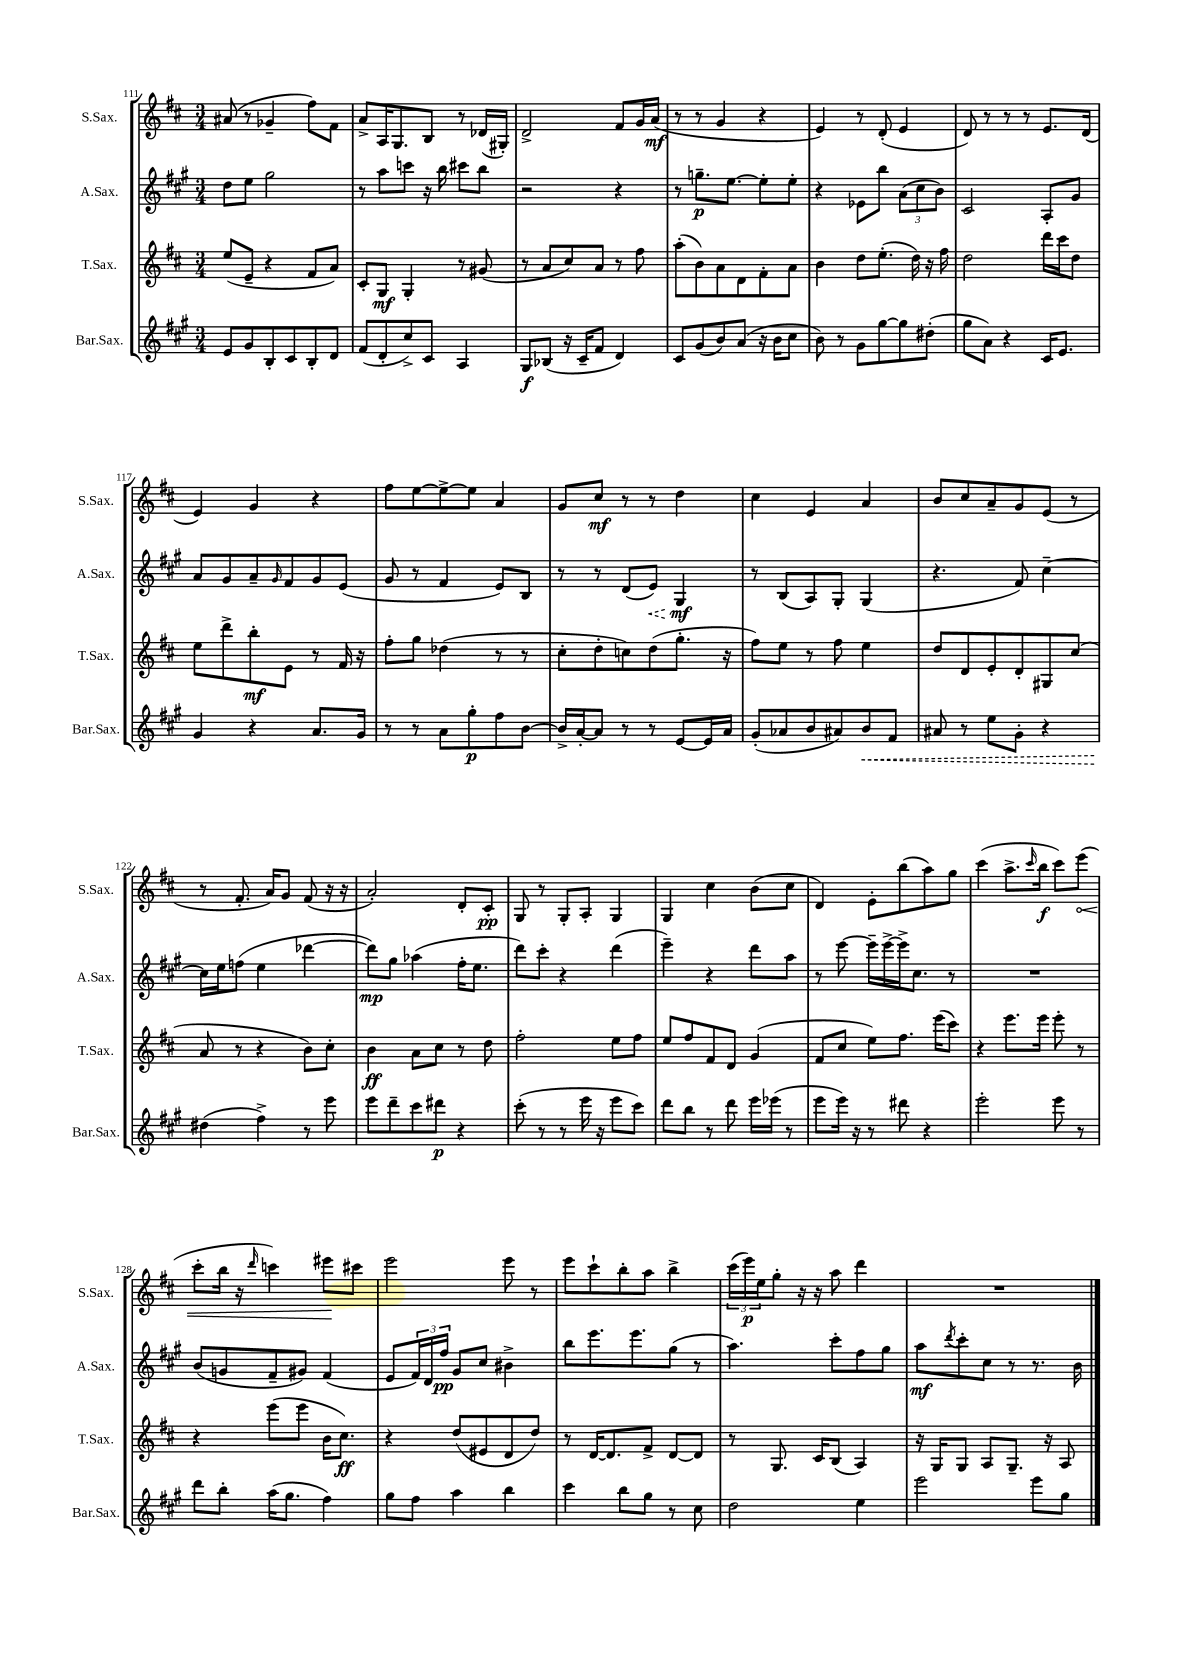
<<
\new StaffGroup <<
\new Staff = "s0" \with { instrumentName = "S.Sax." shortInstrumentName = "S.Sax." } {
    \clef treble \key d \major \numericTimeSignature \time 3/4
    ais'8( r8 ges'4-- fis''8) fis'8 |
    a'8-> a16 g8. b8 r8 des'16( gis16-.) |
    d'2-> fis'8 g'16 a'16\mf( |
    r8 r8 g'4 r4 |
    e'4) r8 d'8-.( e'4 |
    d'8) r8 r8 r8 e'8. d'16( |
    e'4) g'4 r4 |
    fis''8 e''8~ e''8~-> e''8 a'4 |
    g'8 cis''8\mf r8 r8 d''4 |
    cis''4 e'4 a'4 |
    b'8 cis''8 a'8-- g'8 e'8( r8 |
    r8 fis'8.-. a'16) g'8 fis'8( r16 r16 |
    a'2-.) d'8-. cis'8-.\pp |
    g8 r8 g8-. a8-. g4 |
    g4 cis''4 b'8( cis''8 |
    d'4) e'8-. b''8( a''8) g''8 |
    cis'''4( a''8.-> \grace { cis'''16 } b''16\f cis'''8) \once \override Hairpin.circled-tip = ##t e'''8\<( |
    cis'''8-. b''16 r16 \grace { d'''16 } c'''4) eis'''8\! cis'''8 |
    e'''2 e'''8 r8 |
    e'''8 cis'''8-! b''8-. a''8 b''4-> |
    \tuplet 3/2 { cis'''16( e'''16\p) e''16 } g''8-. r16 r16 a''8 d'''4 |
    R2. \bar "|." |
}
\new Staff = "s1" \with { instrumentName = "A.Sax." shortInstrumentName = "A.Sax." } {
    \clef treble \key a \major \numericTimeSignature \time 3/4
    d''8 e''8 gis''2 |
    r8 a''8 c'''8 r16 b''16 cis'''8 b''8 |
    r2 r4 |
    r8 g''8.--\p e''8.~ e''8-. e''8-. |
    r4 ees'8 b''8 \tuplet 3/2 { a'8( cis''8 b'8) } |
    cis'2 a8-. gis'8 |
    a'8 gis'8 a'8-- \grace { gis'16 } fis'8 gis'8 e'8( |
    gis'8 r8 fis'4 e'8) b8 |
    r8 r8 d'8( \once \override Hairpin.style = #'dashed-line e'8\<) gis4\mf\! |
    r8 b8( a8) gis8-. gis4( |
    r4. fis'8) cis''4~-- |
    cis''16 e''16 f''8( e''4 des'''4~ |
    des'''8\mp) gis''8 aes''4( fis''16-. e''8. |
    d'''8) cis'''8-. r4 d'''4( |
    e'''4--) r4 d'''8 a''8 |
    r8 e'''8~ e'''16-- e'''16~-> e'''16-> cis''8. r8 |
    R2. |
    b'8( g'8 fis'8-- gis'8) fis'4( |
    e'8 \tuplet 3/2 { fis'16) d'16 fis''16\pp } gis'8 cis''8 bis'4-> |
    b''8 e'''8. e'''8. gis''8( r8 |
    a''4.) cis'''8-. fis''8 gis''8 |
    a''8\mf \acciaccatura { d'''8 } cis'''8-. cis''8 r8 r8. b'16 \bar "|." |
}
\new Staff = "s2" \with { instrumentName = "T.Sax." shortInstrumentName = "T.Sax." } {
    \clef treble \key d \major \numericTimeSignature \time 3/4
    e''8( e'8-- r4 fis'8 a'8) |
    cis'8-. g8\mf g4-. r8 gis'8( |
    r8 a'8 cis''8) a'8 r8 fis''8 |
    a''8-.( b'8) a'8 d'8 fis'8-. a'8 |
    b'4 d''8 e''8.-.( d''16) r16 fis''16 |
    d''2 d'''16 cis'''16 d''8 |
    e''8 d'''8-> b''8-.\mf e'8 r8 fis'16 r16 |
    fis''8-. g''8 des''4( r8 r8 |
    cis''8-. d''8-. c''8) d''8( g''8.-. r16 |
    fis''8) e''8 r8 fis''8 e''4 |
    d''8 d'8 e'8-. d'8-. gis8 cis''8( |
    a'8 r8 r4 b'8) cis''8-. |
    b'4\ff a'8 cis''8 r8 d''8 |
    fis''2-. e''8 fis''8 |
    e''8 fis''8 fis'8 d'8 g'4( |
    fis'8 cis''8 e''8) fis''8. e'''16( cis'''8) |
    r4 e'''8. e'''16 e'''8-. r8 |
    r4 e'''8( e'''8 b'16 cis''8.\ff) |
    r4 d''8( eis'8 d'8 d''8) |
    r8 d'16~ d'8. fis'8-> d'8~ d'8 |
    r8 g8. cis'16 b8( a4) |
    r16 g16 g8 a8 g8.-- r16 a8 \bar "|." |
}
\new Staff = "s3" \with { instrumentName = "Bar.Sax." shortInstrumentName = "Bar.Sax." } {
    \clef treble \key a \major \numericTimeSignature \time 3/4
    e'8 gis'8 b8-. cis'8 b8-. d'8 |
    fis'8( d'8-. cis''8->) cis'8 a4 |
    gis8\f bes8( r16 cis'16-- fis'8 d'4) |
    cis'8 gis'8( b'8) a'8( r16 b'16 cis''8 |
    b'8) r8 gis'8 gis''8~ gis''8 dis''8-.( |
    gis''8 a'8) r4 cis'16 e'8. |
    gis'4 r4 a'8. gis'16 |
    r8 r8 a'8 gis''8-.\p fis''8 b'8~ |
    b'16-> a'16~-. a'8 r8 r8 e'8~ e'16 a'16 |
    gis'8-.( aes'8 b'8 ais'8) \once \override Hairpin.style = #'dashed-line b'8\< fis'8 |
    ais'8 r8 e''8 gis'8-. r4 |
    dis''4\!( fis''4->) r8 e'''8 |
    e'''8 d'''8-- cis'''8 dis'''8\p r4 |
    cis'''8-.( r8 r8 e'''16 r16 e'''8 cis'''8) |
    d'''8 b''8 r8 d'''8 e'''16 ees'''16( r8 |
    e'''8 e'''16) r16 r8 dis'''8 r4 |
    e'''2-. e'''8 r8 |
    d'''8 b''8-. a''16( gis''8. fis''4) |
    gis''8 fis''8 a''4 b''4 |
    cis'''4 b''8 gis''8 r8 cis''8 |
    d''2 e''4 |
    e'''2 e'''8 gis''8 \bar "|." |
}
>>
>>
\layout { \context { \Score currentBarNumber = #111 } }
